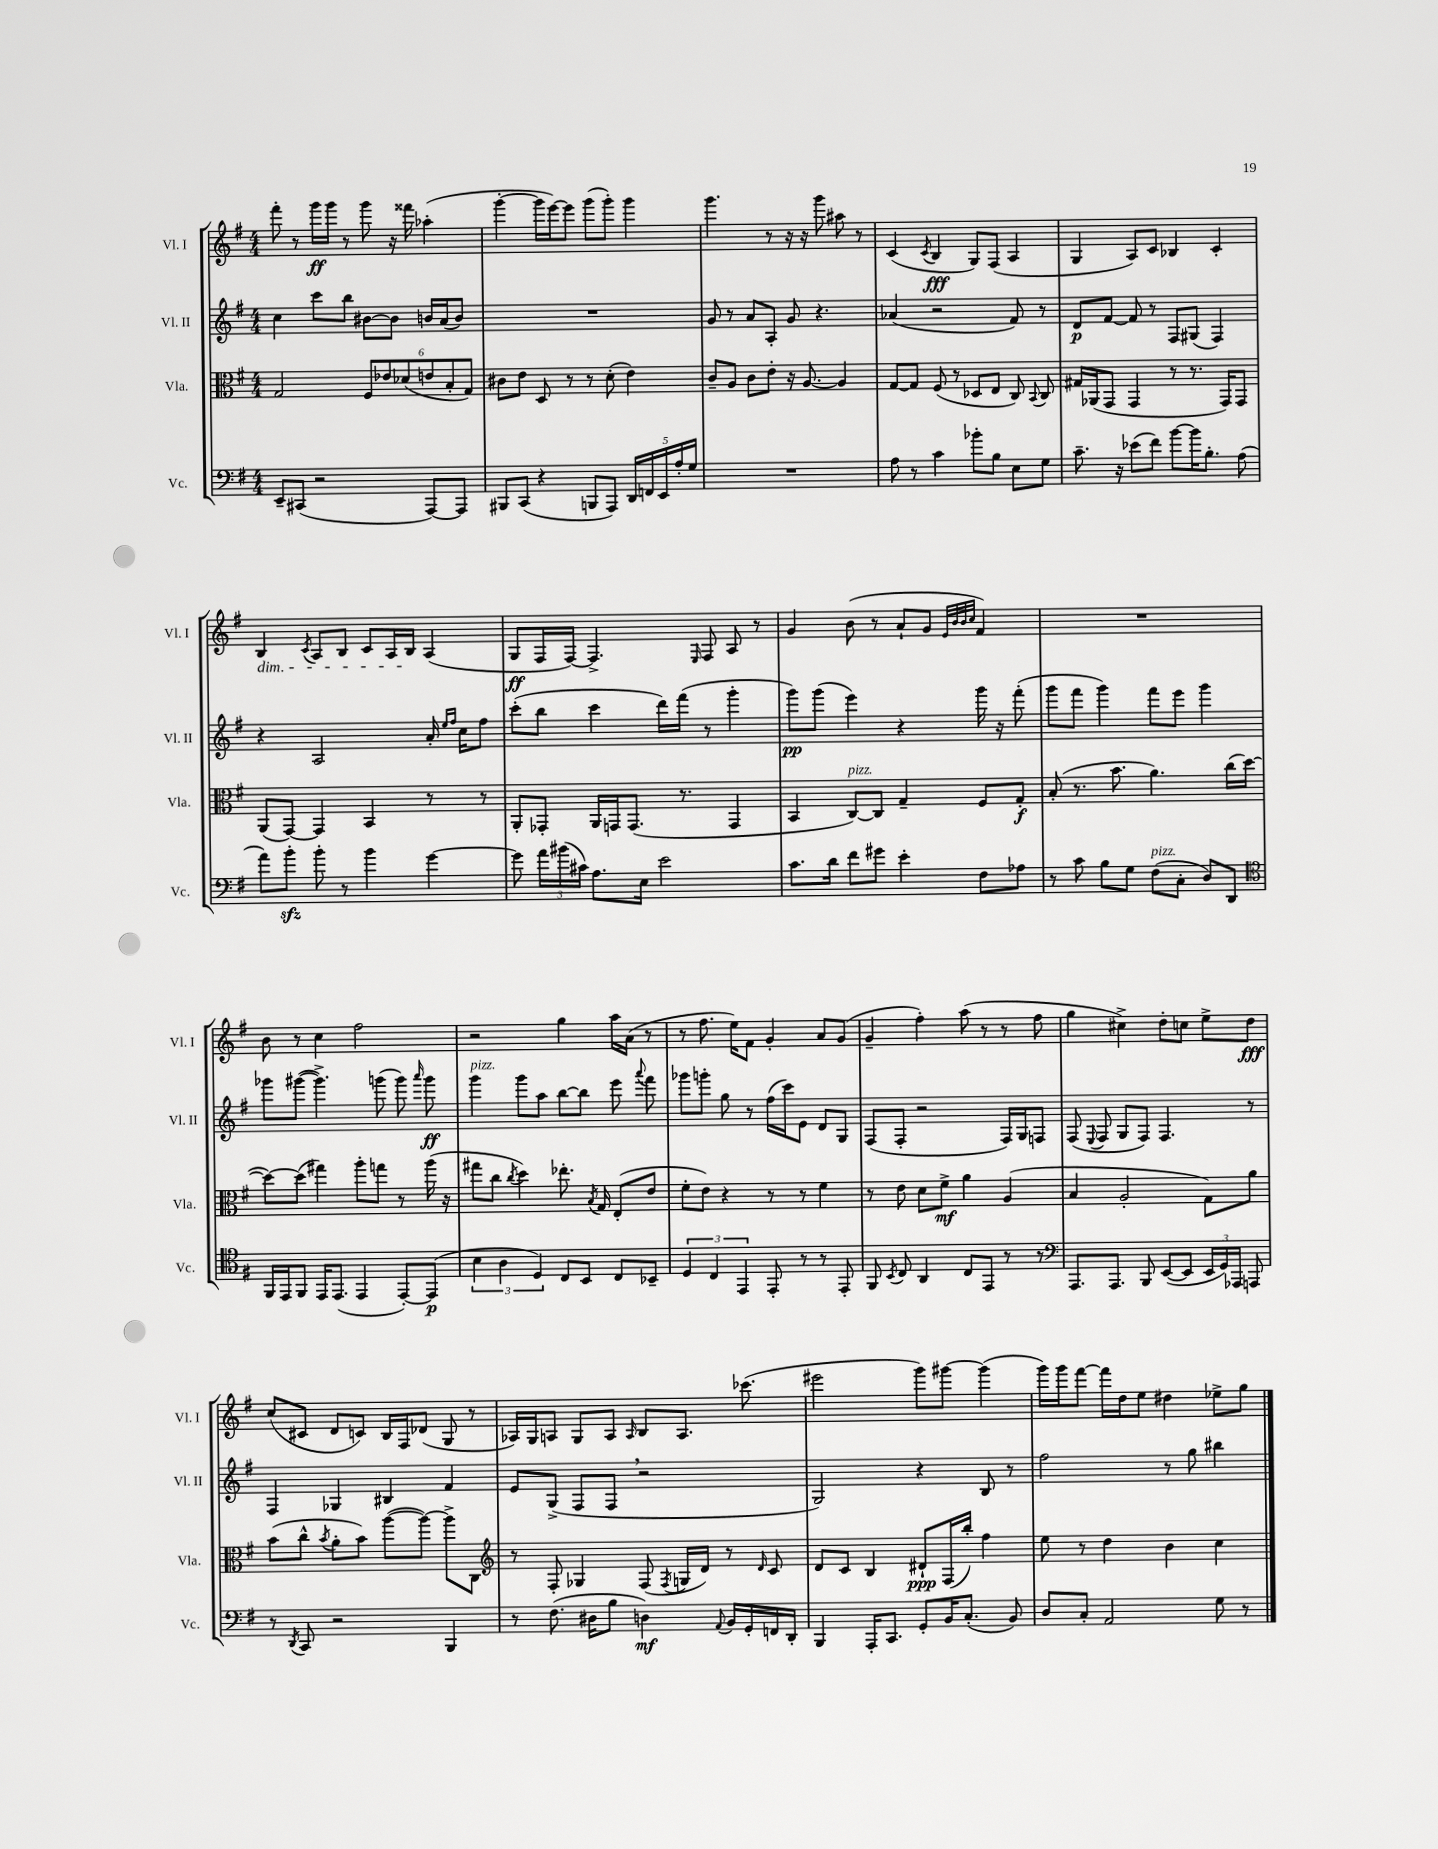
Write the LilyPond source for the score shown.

<<
\new StaffGroup <<
\new Staff = "s0" \with { instrumentName = "Vl. I" shortInstrumentName = "Vl. I" } {
    \clef treble \key g \major \numericTimeSignature \time 4/4
    \autoBeamOff fis'''8-. r8 g'''16[\ff g'''16] r8 g'''8 r16 fisis'''16 aes''4-.( |
    g'''4~-. g'''16[ e'''16~) e'''8] g'''8[( g'''8]-.) g'''4 |
    g'''4. r8 r16 r16 g'''8 ais''8 r8 |
    c'4( \acciaccatura { c'8 } b4\fff g8[) fis8]( a4 |
    g4 a8[) c'8] bes4 c'4-. |
    b4\dim \acciaccatura { c'8 } a8[ b8] c'8[ a16 b16]\! a4( |
    g8[\ff fis16 fis16]~) fis4.-> \grace { e16 } fis8 a8 r8 |
    g'4 b'8( r8 a'8[-! g'8] \grace { e'32[ b'32 b'32 c''32] } fis'4) |
    R1 |
    b'8 r8 c''4 fis''2 |
    r2 g''4 a''16[ a'16]( r8 |
    r8 fis''8. e''16[) fis'8] g'4-. a'8[ g'8]( |
    g'4-- fis''4-.) a''8( r8 r8 fis''8 |
    g''4 cis''4->) d''8[-. c''8] e''8[-> d''8]\fff |
    c''8[( cis'8] d'8[ c'8]) b16[ fis16 des'8]( g8 r8 |
    aes16[) g16 a8] g8[ a8] \grace { a16 } b8[ a8.] ces'''8.( |
    eis'''2 g'''8[) gis'''8]~ gis'''4( |
    g'''16[) g'''16 fis'''8]~ fis'''16[ d''16 e''8] dis''4 ees''8[-> g''8] \bar "|." |
}
\new Staff = "s1" \with { instrumentName = "Vl. II" shortInstrumentName = "Vl. II" } {
    \clef treble \key g \major \numericTimeSignature \time 4/4
    \autoBeamOff c''4 c'''8[ b''8] bis'8[~ bis'8] b'16[ a'16( b'8]) |
    R1 |
    g'8 r8 a'8[ a8]-. g'8 r4. |
    aes'4( r2 fis'8) r8 |
    d'8[\p fis'8]~ fis'8 r8 fis8[ gis8]( fis4) |
    r4 a2 a'16-. \grace { e''16[ fis''16] } c''16[ fis''8] |
    c'''8[-.( b''8] c'''4 d'''16[) fis'''16]( r8 g'''4-. |
    g'''8[\pp) g'''8]( e'''4) r4 g'''16 r16 fis'''8-.( |
    g'''8[ fis'''8] g'''4) fis'''8[ e'''8] g'''4 |
    ges'''8[ gis'''8]~( gis'''4.->) g'''8( g'''8) \grace { a'''16 } g'''8\ff |
    g'''4^\markup { \italic "pizz." } g'''8[ a''8] b''8[~ b''8] e'''8 \appoggiatura { a'''8 } fis'''8 |
    ges'''8[ g'''8]-. g''8 r8 fis''16[( c'''16) e'8] d'8[ g8] |
    fis8[( fis8]-. r2 fis16[) g16 f8] |
    fis8( \appoggiatura { e8 } fis8 g8[ fis8]) fis4. r8 |
    fis4 ges4 bis4 fis'4 |
    e'8[ g8]->( fis8[ fis8] \breathe r2 |
    g2) r4 b8 r8 |
    fis''2 r8 g''8 bis''4 \bar "|." |
}
\new Staff = "s2" \with { instrumentName = "Vla." shortInstrumentName = "Vla." } {
    \clef alto \key g \major \numericTimeSignature \time 4/4
    \autoBeamOff g2 \tuplet 6/4 { fis8[ ees'8 des'8( e'8 b8-. g8]) } |
    cis'8[ e'8] d8 r8 r8 d'8-.( e'4) |
    c'8[-- a8] c'8[ e'8]-. r16 a8.~ a4 |
    g8[~ g8] fis8( r8 des8[ e8] c8) \appoggiatura { b,8 } c8 |
    gis16[ aes,16( g,8] g,4 r8 r8. g,16[) g,8] |
    a,8[( g,8]~) g,4 b,4 r8 r8 |
    a,8[-. ges,8]-. a,16[ g,16 g,8.]( r8. g,4 |
    b,4 c8[~^\markup { \italic "pizz." }) c8] g4-- fis8[ g8]-.\f |
    b8-.( r8. b'8. a'4.) c''16[( d''16]~ |
    d''8[~) d''8]( gis''4) a''8[-. g''8] r8 a''16( r16 |
    gis''8[ c''8] \acciaccatura { c''8 } d''4) ees''8.-. \acciaccatura { b8 } g16 e8[-.( e'8] |
    fis'8[-. e'8]) r4 r8 r8 fis'4 |
    r8 e'8 d'8[ fis'8]->\mf a'4 a4( |
    b4 a2-. g8[) a'8] |
    b'8[( c''8]-^ \acciaccatura { b'8 } a'8[-. b'8]) a''8[~( a''8]~) a''8[-> c8] |
    \clef treble r8 fis8-. ges4 fis8( \acciaccatura { fis8 } g16[ d'16]) r8 \grace { d'16 } c'8 |
    d'8[ c'8] b4 dis'8[-!\ppp fis16( b''16]-.) fis''4 |
    e''8 r8 d''4 b'4 c''4 \bar "|." |
}
\new Staff = "s3" \with { instrumentName = "Vc." shortInstrumentName = "Vc." } {
    \clef bass \key g \major \numericTimeSignature \time 4/4
    \autoBeamOff e,8[-- cis,8]( r2 a,,8[~) a,,8] |
    bis,,8[ c,8]( r4 b,,8[ a,,8]) \tuplet 5/4 { d,16[ f,16 e,16 a16-. g16] } |
    R1 |
    a8 r8 c'4 bes'8[-. b8] e8[ g8] |
    c'8.-- r16 ees'8[( fis'8]) b'8[~ b'16 b8.]-. a8( |
    a'8[) b'8]-.\sfz b'8-. r8 b'4 g'4~ |
    g'8 \tuplet 3/2 { a'16[ bis'16( cis'16]) } a8.[ e16] e'2 |
    c'8.[ d'16] fis'8[ gis'8] e'4-. fis8[ aes8] |
    r8 c'8 b8[ g8] fis8[^\markup { \italic "pizz." }( c8]-. d8[) d,8] |
    \clef tenor fis,16[ e,16 fis,8] e,16[ e,8.]( e,4 e,8[~-.) e,8]\p( |
    \tuplet 3/2 { b4 a4 d4) } c8[ b,8] c8[ bes,8]-- |
    \tuplet 3/2 { d4 c4 e,4 } e,8-. r8 r8 e,8-. |
    fis,8 \acciaccatura { b,8 } c8 a,4 c8[ e,8] r8 r8 |
    \clef bass a,,8.[ a,,8.] b,,8 e,8[~( e,8] \tuplet 3/2 { e,16[ g,16) aes,,16] } a,,8 |
    r8 \acciaccatura { d,8 } c,8 r2 b,,4 |
    r8 fis8.( dis16[ b8] d4\mf) \appoggiatura { a,8 } b,16[ g,16-. f,16 d,16]-. |
    b,,4 a,,16[-. c,8.] g,8[-. b,16 c8.]-.( b,8) |
    d8[ c8]-. a,2 g8 r8 \bar "|." |
}
>>
>>
\layout { \context { \Score \remove "Bar_number_engraver" } }
